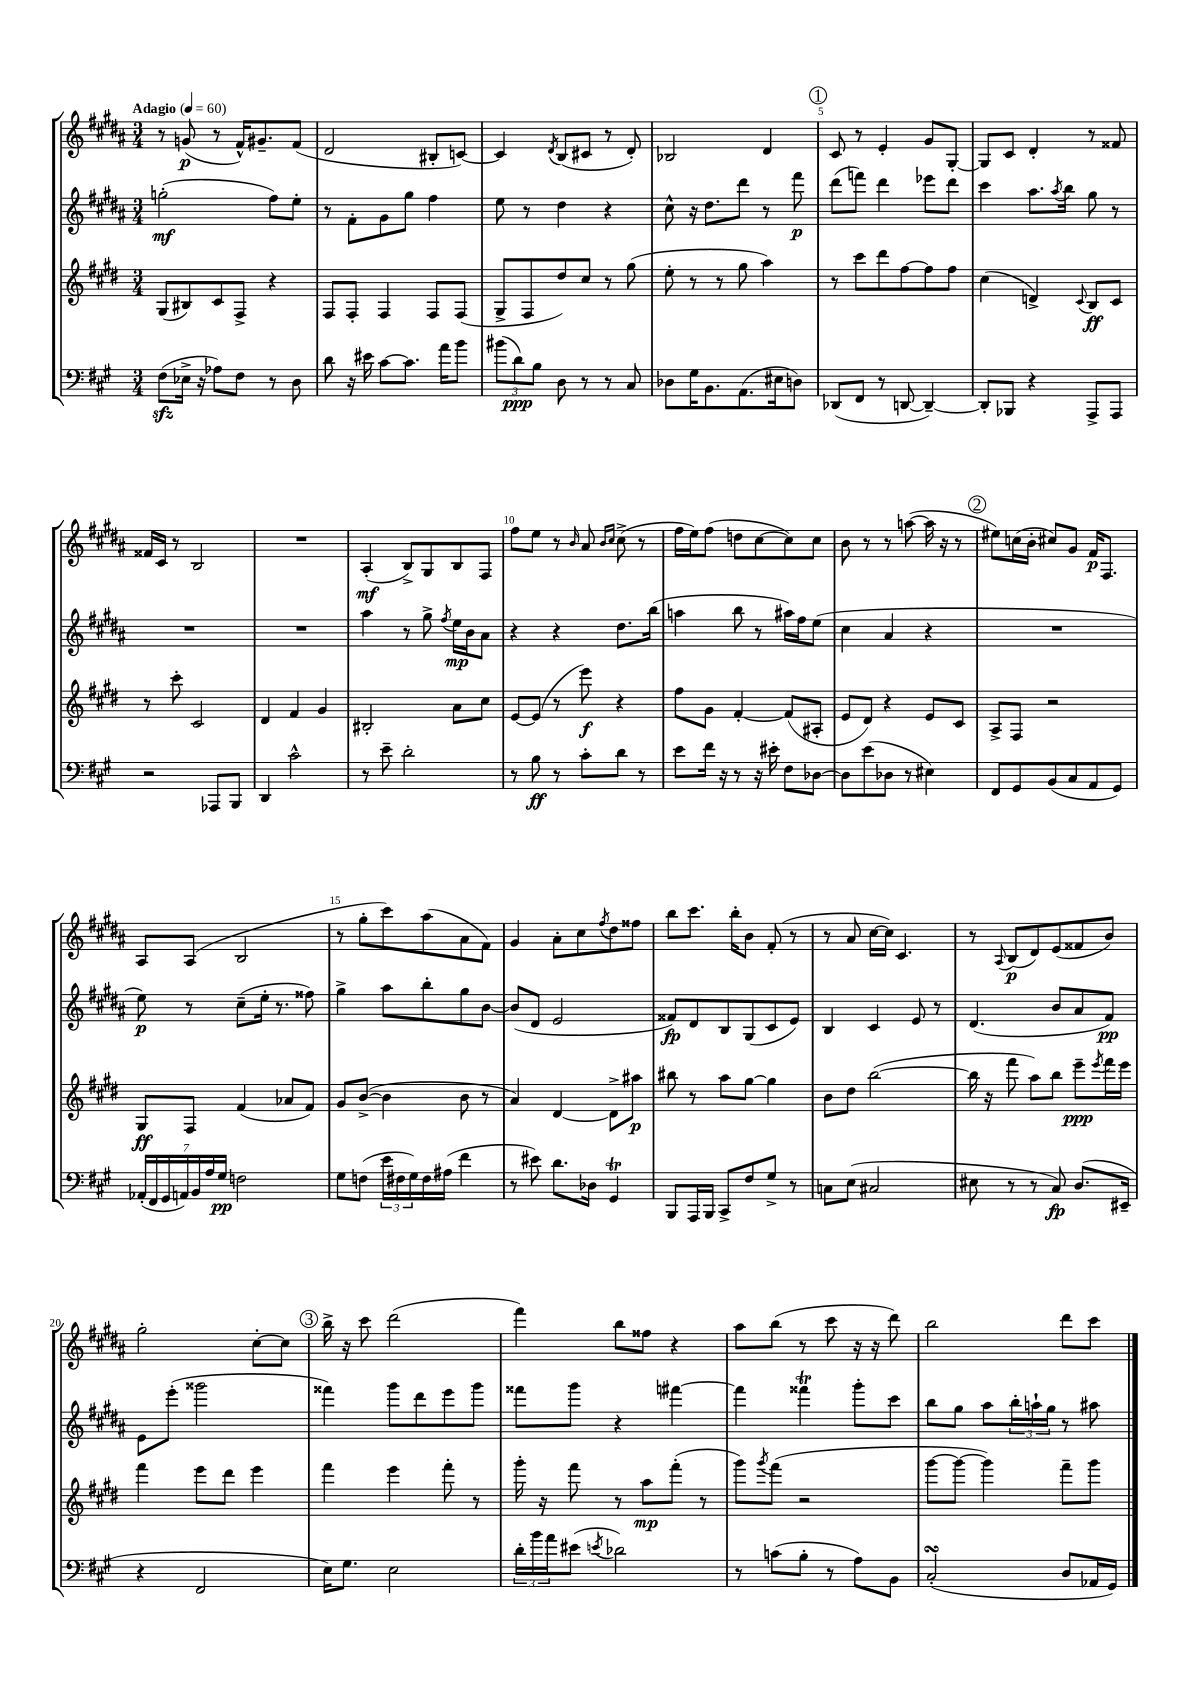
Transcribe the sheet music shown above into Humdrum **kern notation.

**kern	**dynam	**kern	**dynam	**kern	**dynam	**kern	**dynam
*part4	*part4	*part3	*part3	*part2	*part2	*part1	*part1
*staff4	*staff4	*staff3	*staff3	*staff2	*staff2	*staff1	*staff1
*clefF4	*	*clefG2	*	*clefG2	*	*clefG2	*
*k[f#c#g#]	*	*k[f#c#g#d#]	*	*k[f#c#g#d#a#]	*	*k[f#c#g#d#a#]	*
*M3/4	*	*M3/4	*	*M3/4	*	*M3/4	*
*MM60	*	*MM60	*	*MM60	*	*MM60	*
=1	=1	=1	=1	=1	=1	=1	=1
!	!	!	!	!	!	!LO:TX:a:B:t=Adagio	!
(8F#zz\L	.	(8G#/L	.	(2ggn'\	mf	8r	.
16E-X^\Jk	.	8B#X/)	.	.	.	(8gn/	p
16r	.	.	.	.	.	.	.
8A-X\L)	.	8c#/	.	.	.	8r	.
8F#\J	.	8F#^/J	.	.	.	16f#^^/KL)	.
.	.	.	.	.	.	8.g#X~/	.
8r	.	4r	.	8ff#\L)	.	.	.
8D\	.	.	.	8ee'\J	.	(8f#/J	.
=2	=2	=2	=2	=2	=2	=2	=2
8d\	.	8F#/L	.	8r	.	2d#/	.
16r	.	8F#'/J	.	8f#'\L	.	.	.
16e#X\	.	.	.	.	.	.	.
[8c#\L	.	4F#/	.	8g#\	.	.	.
8.c#\J]	.	.	.	8gg#\J	.	.	.
.	.	8F#/L	.	4ff#\	.	8B#X'/L	.
16a\KL	.	.	.	.	.	.	.
8b\J	.	(8F#/J	.	.	.	[8cn/J)	.
=3	=3	=3	=3	=3	=3	=3	=3
(12b#X\L	.	8G#^/L	.	8ee\	.	4c/]	.
12d\)	ppp	.	.	.	.	.	.
.	.	8F#/	.	8r	.	.	.
12B\J	.	.	.	.	.	.	.
.	.	.	.	.	.	8qd#/	.
8D\	.	8dd#/)	.	4dd#\	.	(8B/L	.
8r	.	8cc#/J	.	.	.	8c#X/J	.
8r	.	8r	.	4r	.	8r	.
8C#/	.	(8gg#\	.	.	.	8d#'/)	.
=4	=4	=4	=4	=4	=4	=4	=4
8D-X\L	.	8ee'\	.	8cc#^^\	.	2B-X/	.
16G#\K	.	8r	.	16r	.	.	.
8.BB\	.	.	.	8.dd#\L	.	.	.
.	.	8r	.	.	.	.	.
(8.AA\	.	8gg#\	.	8ddd#\J	.	.	.
.	.	4aa\)	.	8r	.	4d#/	.
16E#X\k	.	.	.	.	.	.	.
8Dn\J)	.	.	.	8fff#\	p	.	.
!!LO:REH:place=s1:t=1
=5	=5	=5	=5	=5	=5	=5	=5
(8DD-X/L	.	8r	.	(8ddd#\L	.	8c#/	.
8FF#/J	.	8ccc#\L	.	8fffn\J)	.	8r	.
8r	.	8ddd#\	.	4ddd#\	.	4e'/	.
[8DDn/	.	[8ff#\	.	.	.	.	.
4DD~/_)	.	8ff#\]	.	8eee-X\L	.	8g#/L	.
.	.	8ff#\J	.	8ddd#\J	.	[8G#'/J	.
=6	=6	=6	=6	=6	=6	=6	=6
8DD'/L]	.	(4cc#\	.	4ccc#\	.	8G#/L]	.
8BBB-X/J	.	.	.	.	.	8c#/J	.
4r	.	4dn^/)	.	8.aa#\L	.	4d#'/	.
.	.	.	.	8qaa#/	.	.	.
.	.	.	.	16bb\Jk	.	.	.
.	.	8qqc#/	.	.	.	.	.
8AAA^/L	.	8B/L	ff	8gg#\	.	8r	.
8AAA/J	.	8c#/J	.	8r	.	8f##X/	.
!!LO:LB:g=z
=7	=7	=7	=7	=7	=7	=7	=7
2r	.	8r	.	2.r	.	16f##X/LL	.
.	.	.	.	.	.	16c#/JJ	.
.	.	8ccc#'\	.	.	.	8r	.
.	.	2c#/	.	.	.	2B/	.
8AAA-X/L	.	.	.	.	.	.	.
8BBB/J	.	.	.	.	.	.	.
=8	=8	=8	=8	=8	=8	=8	=8
4DD/	.	4d#/	.	2.r	.	2.r	.
2c#^^\	.	4f#/	.	.	.	.	.
.	.	4g#/	.	.	.	.	.
=9	=9	=9	=9	=9	=9	=9	=9
8r	.	2B#X'/	.	4aa#\	.	(4A#'/	mf
8e~\	.	.	.	.	.	.	.
2d'\	.	.	.	8r	.	8B^/L)	.
.	.	.	.	8gg#^\	.	8G#/	.
.	.	.	.	8qff#/	.	.	.
.	.	8a\L	.	16ee\LL	mp	8B/	.
.	.	.	.	16b\J	.	.	.
.	.	8cc#\J	.	8a#\J	.	8F#/J	.
=10	=10	=10	=10	=10	=10	=10	=10
8r	.	[8e/L	.	4r	.	8ff#\L	.
8B\	ff	(8e/J]	.	.	.	8ee\J	.
8r	.	8r	.	4r	.	8r	.
.	.	.	.	.	.	16qqb/	.
8c#'\L	.	8eee\)	f	.	.	8a#/	.
.	.	.	.	.	.	16qqb/LL	.
.	.	.	.	.	.	16qqcc#/JJ	.
8d\J	.	4r	.	8.dd#\L	.	(8cc#^\	.
8r	.	.	.	.	.	8r	.
.	.	.	.	(16bb\Jk	.	.	.
=11	=11	=11	=11	=11	=11	=11	=11
8e\L	.	8ff#\L	.	4aan\	.	16ff#\LL	.
.	.	.	.	.	.	16ee\J)	.
16f#\Jk	.	8g#\J	.	.	.	(8ff#\J	.
16r	.	.	.	.	.	.	.
8r	.	[4f#'/	.	8bb\	.	8ddn\L	.
16r	.	.	.	8r	.	[8cc#\	.
16e#X'\	.	.	.	.	.	.	.
8F#\L	.	(8f#/L]	.	16aa#X\LL)	.	8cc#\])	.
.	.	.	.	16ff#\J	.	.	.
[8D-X\J	.	8A#X'/J	.	(8ee\J	.	8cc#\J	.
=12	=12	=12	=12	=12	=12	=12	=12
8D-\L]	.	8e/L	.	4cc#\	.	8b\	.
(8e\	.	8d#/J)	.	.	.	8r	.
8D-X\J	.	4r	.	4a#/	.	8r	.
8r	.	.	.	.	.	([8aan\	.
4E#X\)	.	8e/L	.	4r	.	16aa\]	.
.	.	.	.	.	.	16r	.
.	.	8c#/J	.	.	.	8r	.
!!LO:REH:place=s1:t=2
=13	=13	=13	=13	=13	=13	=13	=13
8FF#/L	.	8A^/L	.	2.r	.	8ee#X\L)	.
8GG#/	.	8F#/J	.	.	.	(16ccn\L	.
.	.	.	.	.	.	16b'\JJ	.
(8BB/	.	2r	.	.	.	8cc#X/L)	.
8C#/	.	.	.	.	.	8g#/J	.
8AA/	.	.	.	.	.	16f#/KL	p
.	.	.	.	.	.	8.F#/J	.
8GG#/J)	.	.	.	.	.	.	.
!!LO:LB:g=z
=14	=14	=14	=14	=14	=14	=14	=14
(28AA-X'/LL	.	8G#/L	ff	8ee\)	p	8A#/L	.
28FF#/	.	.	.	.	.	.	.
28GG#/	.	.	.	.	.	.	.
28AAn/)	.	.	.	.	.	.	.
.	.	8F#/J	.	8r	.	(8A#/J	.
28BB/	.	.	.	.	.	.	.
28A/	.	.	.	.	.	.	.
28G#/JJ	pp	.	.	.	.	.	.
2Fn\	.	(4f#/	.	(8cc#~\L	.	2B/	.
.	.	.	.	16ee'\Jk	.	.	.
.	.	.	.	8.r	.	.	.
.	.	8a-X/L	.	.	.	.	.
.	.	8f#/J)	.	8ff##X\)	.	.	.
=15	=15	=15	=15	=15	=15	=15	=15
8G#\L	.	8g#/L	.	4gg#^\	.	8r	.
(8Fn\J	.	([8b^/J	.	.	.	8gg#'\L	.
24e\LL	.	4b\]	.	8aa#\L	.	8ccc#\)	.
24F#X\	.	.	.	.	.	.	.
24G#\)	.	.	.	.	.	.	.
16F#\	.	.	.	8bb'\	.	(8aa#\	.
(16A#X\JJ	.	.	.	.	.	.	.
4f#\	.	8b\	.	8gg#\	.	8a#\	.
.	.	8r	.	[8b\J	.	8f#\J)	.
=16	=16	=16	=16	=16	=16	=16	=16
8r	.	4a/)	.	(8b/L]	.	4g#/	.
8e#X\)	.	.	.	8d#/J	.	.	.
8.d\L	.	[4d#/	.	2e/	.	8a#'\L	.
.	.	.	.	.	.	8cc#\	.
16D-X\Jk	.	.	.	.	.	.	.
.	.	.	.	.	.	8qff#/	.
4GG#t/	.	8d#^\L]	.	.	.	8dd#\	.
.	.	8aa#X\J	p	.	.	8ff##X\J	.
=17	=17	=17	=17	=17	=17	=17	=17
8BBB/L	.	8bb#X\	.	8f##X/L)	fp	8bb\L	.
16AAA/L	.	8r	.	8d#/	.	8.ccc#\J	.
16BBB/JJ	.	.	.	.	.	.	.
8CC#^/L	.	8aa\L	.	8B/	.	.	.
.	.	.	.	.	.	16bb'\KL	.
8F#/	.	[8gg#\J	.	(8G#/	.	8b\J	.
8G#^/J	.	4gg#\]	.	8c#/	.	(8f#'/	.
8r	.	.	.	8e/J)	.	8r	.
=18	=18	=18	=18	=18	=18	=18	=18
8Cn\L	.	8b\L	.	4B/	.	8r	.
(8E\J	.	8dd#\J	.	.	.	8a#/	.
2C#X/	.	([2bb\	.	4c#/	.	[16cc#\LL	.
.	.	.	.	.	.	16cc#\JJ])	.
.	.	.	.	.	.	4.c#/	.
.	.	.	.	8e/	.	.	.
.	.	.	.	8r	.	.	.
=19	=19	=19	=19	=19	=19	=19	=19
8E#X\	.	16bb\]	.	(4.d#/	.	8r	.
.	.	16r	.	.	.	.	.
.	.	.	.	.	.	8qqA#/	.
8r	.	8fff#\	.	.	.	(8B/L	p
8r	.	8aa\L)	.	.	.	8d#/)	.
8C#/)	fp	8bb\J	.	8b/L	.	(8e/	.
(8.D/L	.	8eee~\L	ppp	8a#/	.	8f##X/	.
.	.	8qeee/	.	.	.	.	.
.	.	16fff#\L	.	8f#/J)	pp	8b/J)	.
16EE#X~/Jk	.	16eee\JJ	.	.	.	.	.
!!LO:LB:g=z
=20	=20	=20	=20	=20	=20	=20	=20
4r	.	4fff#\	.	8e\L	.	2gg#'\	.
.	.	.	.	(8eee'\J	.	.	.
2FF#/	.	8eee\L	.	2ggg##X\	.	.	.
.	.	8ddd#\J	.	.	.	.	.
.	.	4eee\	.	.	.	[8cc#'\L	.
.	.	.	.	.	.	8cc#\J]	.
!!LO:REH:place=s1:t=3
=21	=21	=21	=21	=21	=21	=21	=21
16E\KL)	.	4fff#\	.	4fff##X\)	.	16bb^\	.
8.G#\J	.	.	.	.	.	16r	.
.	.	.	.	.	.	8ccc#\	.
2E\	.	4eee\	.	8ggg#\L	.	(2ddd#\	.
.	.	.	.	8ddd#\	.	.	.
.	.	8fff#'\	.	8eee\	.	.	.
.	.	8r	.	8ggg#\J	.	.	.
=22	=22	=22	=22	=22	=22	=22	=22
24d'\LL	.	16ggg#'\	.	8fff##X\L	.	4fff#\)	.
24b\	.	.	.	.	.	.	.
.	.	16r	.	.	.	.	.
24a\J	.	.	.	.	.	.	.
(8e#X\J	.	8fff#\	.	8ggg#\J	.	.	.
8qen/	.	.	.	.	.	.	.
2d-X\)	.	8r	.	4r	.	8bb\L	.
.	.	8aa\L	mp	.	.	8ff##X\J	.
.	.	(8fff#'\J	.	[4fff#X\	.	4r	.
.	.	8r	.	.	.	.	.
=23	=23	=23	=23	=23	=23	=23	=23
8r	.	8ggg#\L)	.	4fff#\]	.	8aa#\L	.
.	.	8qggg#/	.	.	.	.	.
(8cn\L	.	(8fff#\J	.	.	.	(8bb\J	.
8B'\J	.	2r	.	4fff##Xt\	.	8r	.
8r	.	.	.	.	.	8ccc#\	.
8A\L)	.	.	.	8ggg#'\L	.	16r	.
.	.	.	.	.	.	16r	.
8BB\J	.	.	.	8ccc#\J	.	8ddd#\)	.
=24	=24	=24	=24	=24	=24	=24	=24
(2C#sSsS'/	.	[8ggg#\L	.	8bb\L	.	2bb\	.
.	.	8ggg#\J_	.	8gg#\J	.	.	.
.	.	4ggg#\])	.	8aa#\L	.	.	.
.	.	.	.	24bb'\L	.	.	.
.	.	.	.	24aan`\	.	.	.
.	.	.	.	24gg#\JJ	.	.	.
8D/L	.	8fff#~\L	.	8r	.	8ddd#\L	.
16AA-X/L	.	8ggg#\J	.	8aa#X\	.	8ccc#\J	.
16GG#/JJ)	.	.	.	.	.	.	.
==	==	==	==	==	==	==	==
*-	*-	*-	*-	*-	*-	*-	*-
